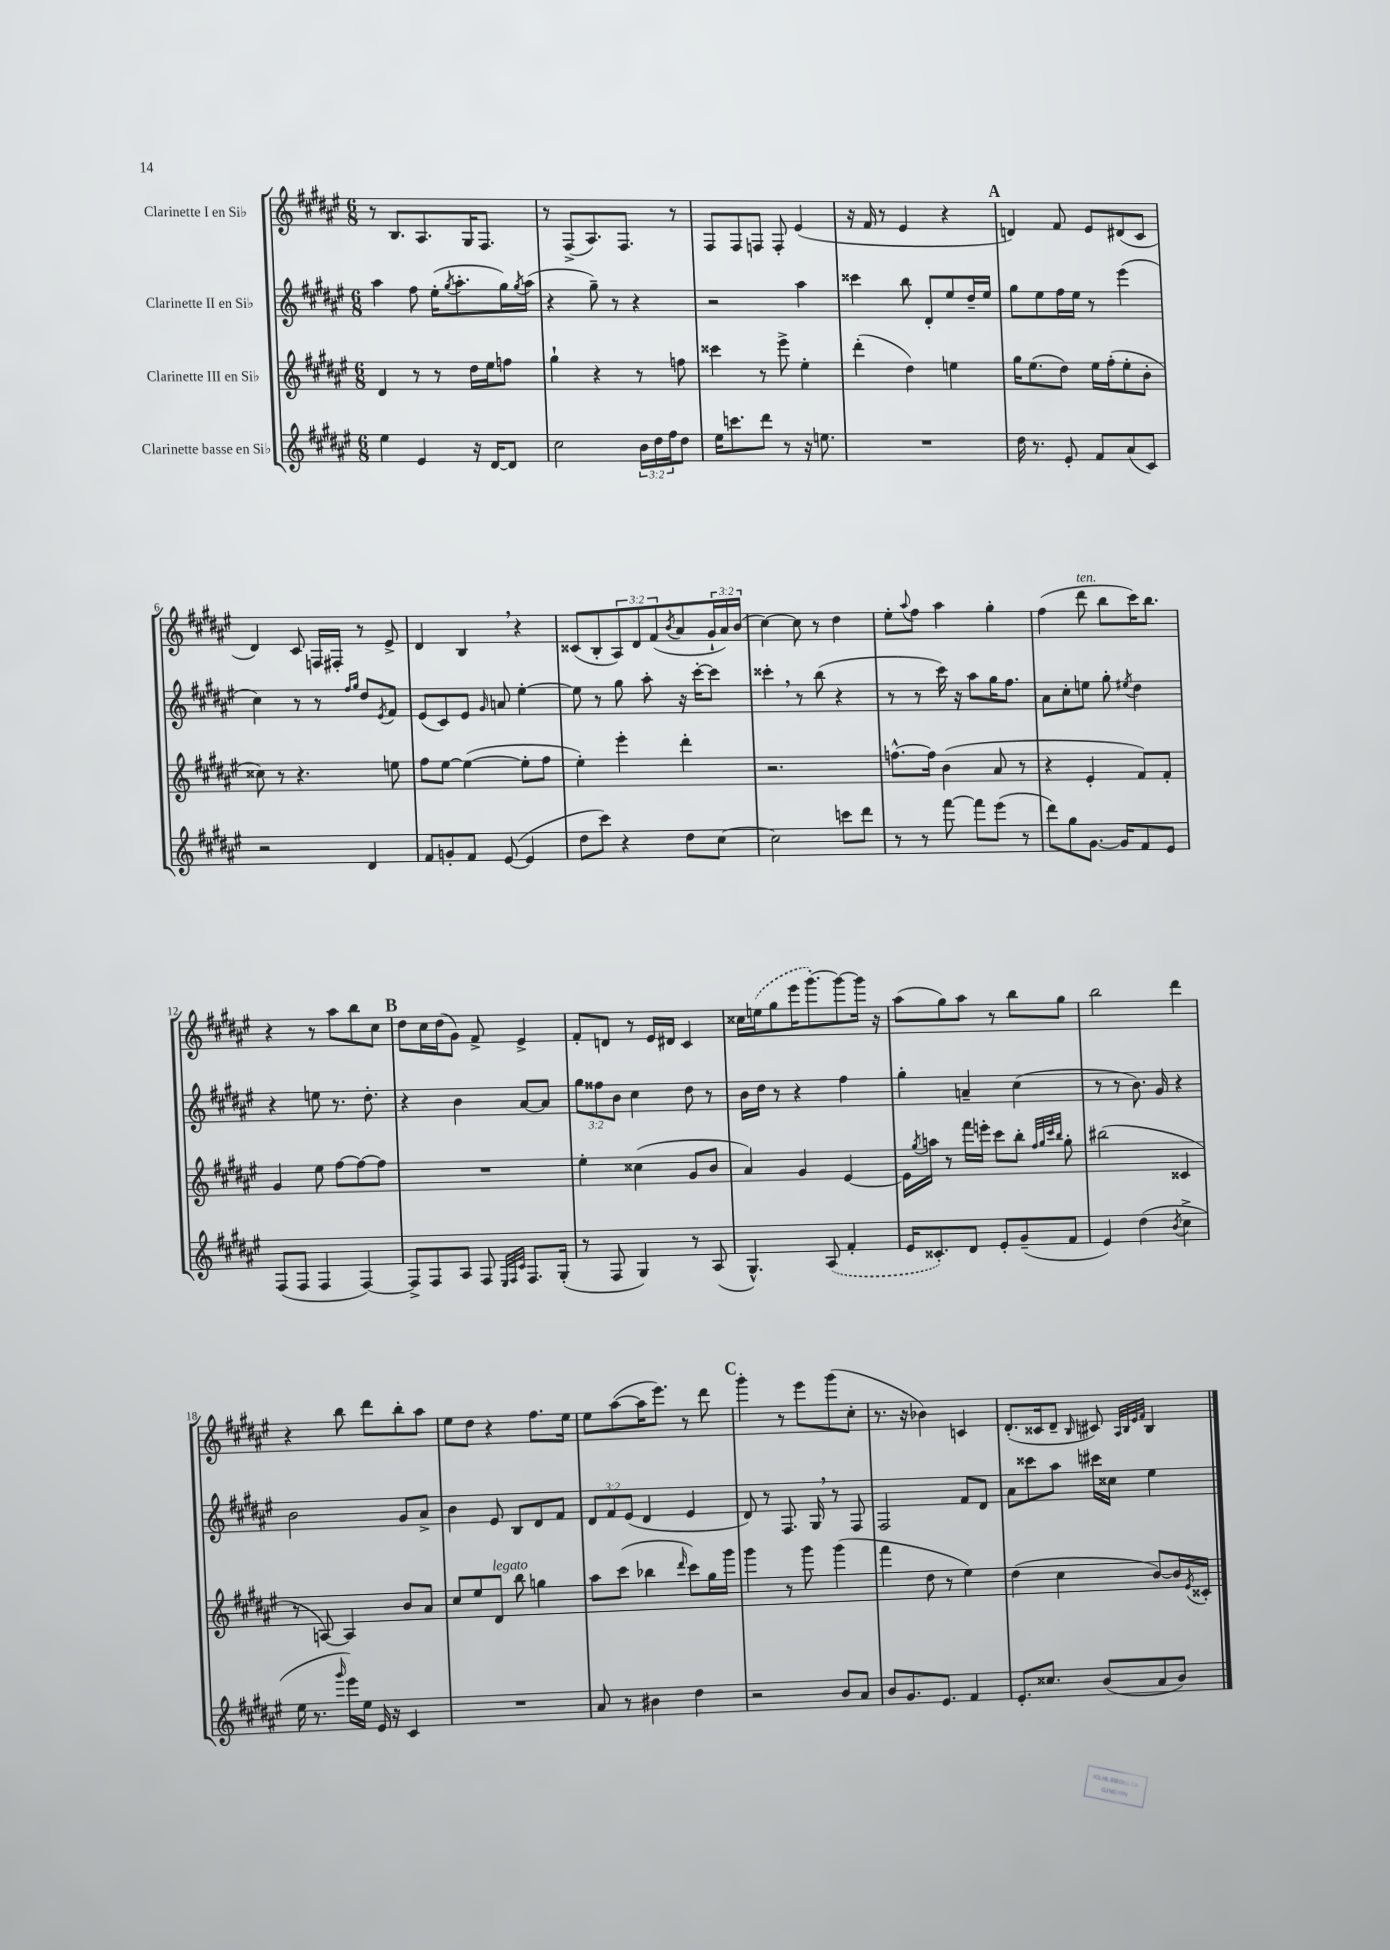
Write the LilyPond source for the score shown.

<<
\new StaffGroup <<
\new Staff = "s0" \with { instrumentName = "Clarinette I en Sib" } {
    \clef treble \key fis \major \numericTimeSignature \time 6/8 \override Staff.TupletNumber.text = #tuplet-number::calc-fraction-text
    r8 b8. ais8. gis16 fis8. |
    r8 fis8->( ais8.) fis8. r8 |
    fis8 fis8 f8 f8-. eis'4( |
    r16 fis'16 r8 eis'4 r4 |
    \mark \markup { \bold "A" } d'4) fis'8 eis'8 dis'8( cis'8 |
    dis'4) cis'8 f16 fis16-. r8 eis'8-> |
    dis'4 b4 \breathe r4 |
    cisis'8( b8-. \tuplet 3/2 { ais8) dis'8 fis'8( } \acciaccatura { b'8 } ais'8 \tuplet 3/2 { gis'16-! ais'16) b'16( } |
    cis''4~) cis''8 r8 dis''4 |
    eis''8-. \appoggiatura { ais''8 } fis''8 ais''4 gis''4-. |
    fis''4( dis'''8^\markup { \italic "ten." } b''8 cis'''16) b''8. |
    r4 r8 ais''8 b''8 cis''8 |
    \mark \markup { \bold "B" } dis''8 cis''16 dis''16( gis'8) fis'8-> eis'4-> |
    fis'8-. d'8 r8 eis'16 dis'16 cis'4 |
    cisis''16 \once \slurDashed e''16( gis''8 eis'''16 gis'''8.~-.) gis'''8~ gis'''16 r16 |
    ais''8( gis''8) ais''8 r8 b''8 gis''8 |
    b''2 dis'''4 |
    r4 b''8 dis'''8 b''8-. ais''8 |
    eis''8 dis''8 r4 fis''8. eis''16 |
    eis''8 ais''8~( ais''16 eis'''8.) r8 dis'''8 |
    \mark \markup { \bold "C" } gis'''4-. r8 eis'''8 gis'''8( cis''8-. |
    r8. r16 bes'4) c'4 |
    dis'8.-.( cisis'16 dis'8-- \grace { b16 } cis'8) \grace { ais32 b32 eis'32 fis'32 } b4 \bar "|." |
}
\new Staff = "s1" \with { instrumentName = "Clarinette II en Sib" } {
    \clef treble \key fis \major \numericTimeSignature \time 6/8 \override Staff.TupletNumber.text = #tuplet-number::calc-fraction-text
    ais''4 fis''8 eis''16-.( \acciaccatura { gis''8 } ais''8.-. gis''16) \acciaccatura { gis''8 } ais''16( |
    r4 gis''8--) r8 r4 |
    r2 ais''4 |
    cisis'''4 b''8 dis'8-. eis''8 dis''16-- eis''16 |
    \mark \markup { \bold "A" } gis''8 eis''8 fis''16 eis''16 r8 eis'''4( |
    cis''4) r8 r8 \grace { fis''16 gis''16 } dis''8 \acciaccatura { eis'8 } fis'8 |
    eis'8( cis'8) eis'8 \grace { gis'16 } a'8 eis''4~-. |
    eis''8 r8 gis''8 ais''8-. r16 cis'''16~-. cis'''8 |
    cisis'''4-. \breathe r8 b''8( r4 |
    r8 r8 cis'''16) r16 ais''8 gis''16 fis''8. |
    ais'8 cis''8-. e''8 gis''8-. \acciaccatura { eis''8 } dis''4 |
    r4 e''8 r8. dis''8.-. |
    \mark \markup { \bold "B" } r4 b'4 ais'8~ ais'8 |
    \tuplet 3/2 { gis''8 fisis''8 b'8 } cis''4 dis''8 r8 |
    b'16 dis''16 r8 r4 fis''4 |
    gis''4-. a'4-- cis''4( |
    r8 r8 b'8.) gis'16 r4 |
    b'2 gis'8 ais'8-> |
    b'4 eis'8 b8 dis'8 fis'8 |
    \tuplet 3/2 { dis'8 fis'8 eis'8( } dis'4 eis'4 |
    \mark \markup { \bold "C" } dis'8) r8 fis8. gis16 \breathe r8 fis8 |
    fis2 fis'8 dis'8 |
    ais'8 cisis'''8 ais''8 cis'''16 cisis''16 eis''4 \bar "|." |
}
\new Staff = "s2" \with { instrumentName = "Clarinette III en Sib" } {
    \clef treble \key fis \major \numericTimeSignature \time 6/8
    dis'4 r8 r8 dis''16 eis''16 f''8 |
    gis''4-! r4 r8 f''8 |
    cisis'''4 r8 eis'''8-> eis''4-. |
    dis'''4-.( dis''4) e''4 |
    \mark \markup { \bold "A" } gis''16 eis''8.( dis''8) eis''16 fis''16-.( eis''8-. b'8-. |
    cisis''8) r8 r4. e''8 |
    fis''8 eis''8~ eis''4~( eis''8-. fis''8 |
    eis''4-.) eis'''4-. dis'''4-. |
    r2. |
    f''8.~-^ f''16 b'4( ais'8 r8 |
    r4 eis'4-. fis'8) fis'8-. |
    gis'4 eis''8 fis''8~ fis''8~ fis''8 |
    \mark \markup { \bold "B" } R2. |
    eis''4-. cisis''4( gis'8 b'8 |
    ais'4) gis'4 eis'4~ |
    eis'16 \acciaccatura { gis''8 } a''16 r8 fis'''16 e'''16-. cis'''8 b''8-. \grace { fis''32 gis''32 cis'''32 b''32 } gis''8-. |
    bis''2( cisis'4 |
    r8 a8~) a4 b'8 ais'8 |
    cis''8 eis''8 dis'8^\markup { \italic "legato" } b''8 g''4 |
    ais''8 cis'''8( bes''4 \grace { dis'''16 } cis'''8) gis''16 gis'''16 |
    \mark \markup { \bold "C" } gis'''4 r8 gis'''8 gis'''4( |
    fis'''4 dis''8 r8 eis''4) |
    dis''4( cis''4 b'8~) b'16 \acciaccatura { eis'8 } cisis'16-. \bar "|." |
}
\new Staff = "s3" \with { instrumentName = "Clarinette basse en Sib" } {
    \clef treble \key fis \major \numericTimeSignature \time 6/8 \override Staff.TupletNumber.text = #tuplet-number::calc-fraction-text
    eis''4 eis'4 r16 dis'16~ dis'8 |
    cis''2 \tuplet 3/2 { b'16 dis''16 fis''16 } dis''8 |
    eis''16 c'''8. dis'''8 r8 r16 e''8. |
    R2. |
    \mark \markup { \bold "A" } dis''16 r8. eis'8-. fis'8 ais'8( cis'8) |
    r2 dis'4 |
    fis'8 g'8-. fis'8 eis'8~( eis'4 |
    dis''8 cis'''8) r4 dis''8 cis''8~ |
    cis''2 c'''8 dis'''8 |
    r8 r8 fis'''8~ fis'''8 eis'''8( r8 |
    dis'''8) gis''8 gis'8.~ gis'16 fis'8 eis'8 |
    fis8( fis8 fis4 fis4~) |
    \mark \markup { \bold "B" } fis8-> fis8 ais8 fis8 \grace { eis32 fis32 cis'32 } fis8. gis16-.( |
    r8 fis8 gis4) r8 ais8( |
    gis4.-^) \once \slurDashed ais8( fis'4-. |
    eis'16 cisis'8.-.) dis'8 eis'8-. gis'8--( fis'8 |
    eis'4) dis''4( \acciaccatura { b'8 } cis''4-> |
    eis''16 r8. \grace { gis'''16 } eis'''16) eis''16 eis'16 r16 cis'4 |
    R2. |
    ais'8 r8 bis'4 dis''4 |
    \mark \markup { \bold "C" } r2 b'8 ais'8 |
    b'8 gis'8. eis'8. fis'4 |
    eis'8.-. cisis''8. b'8( ais'8 b'8) \bar "|." |
}
>>
>>
